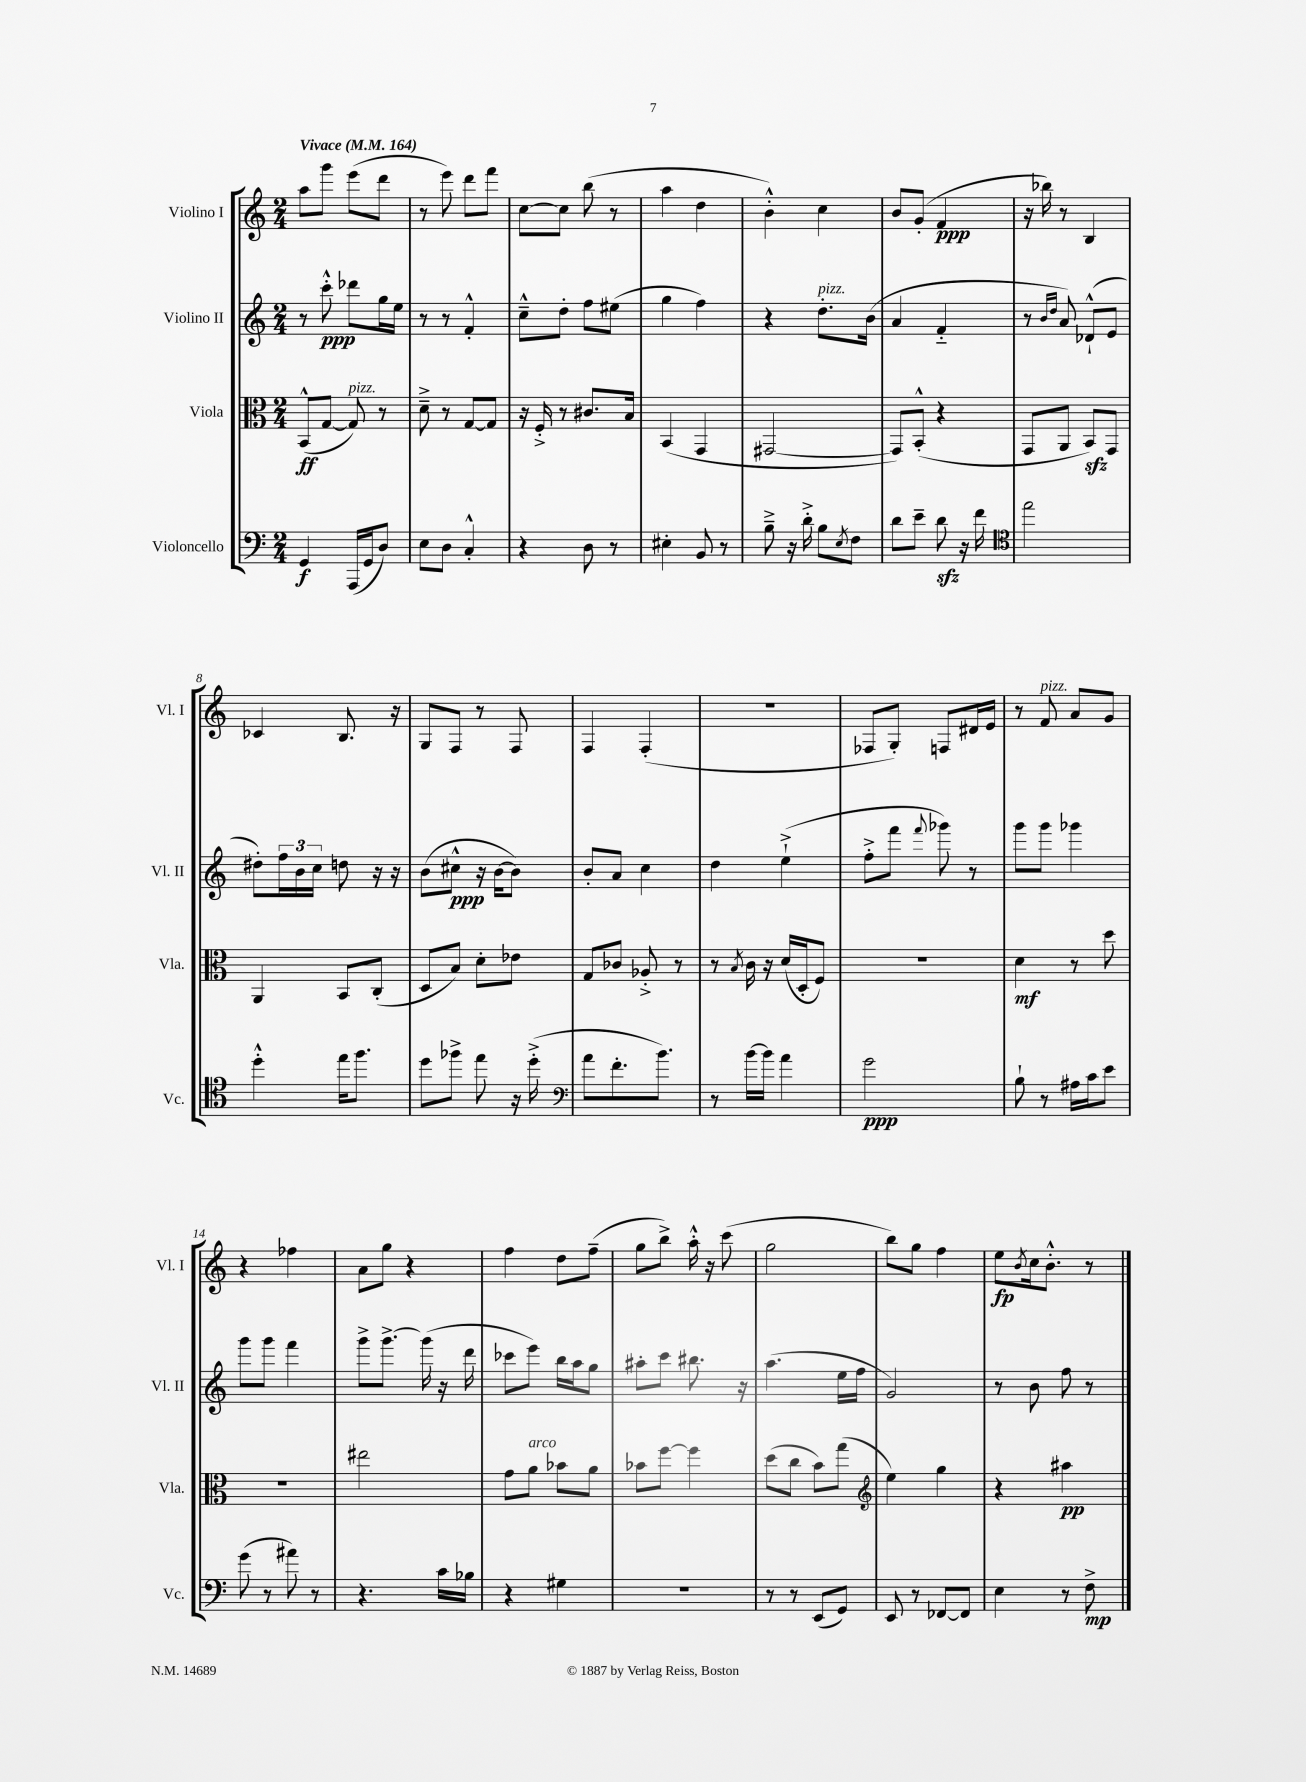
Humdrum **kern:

**kern	**dynam	**kern	**dynam	**kern	**dynam	**kern	**dynam
*part4	*part4	*part3	*part3	*part2	*part2	*part1	*part1
*staff4	*staff4	*staff3	*staff3	*staff2	*staff2	*staff1	*staff1
*I"Violoncello	*	*I"Viola	*	*I"Violino II	*	*I"Violino I	*
*I'Vc.	*	*I'Vla.	*	*I'Vl. II	*	*I'Vl. I	*
*clefF4	*	*clefC3	*	*clefG2	*	*clefG2	*
*k[]	*	*k[]	*	*k[]	*	*k[]	*
*M2/4	*	*M2/4	*	*M2/4	*	*M2/4	*
*MM164	*	*MM164	*	*MM164	*	*MM164	*
=1	=1	=1	=1	=1	=1	=1	=1
!	!	!	!	!	!	!LO:TX:a:B:t=Vivace	!
4GG/	f	(8BB^^/L	ff	8r	.	8aa\L	.
.	.	[8G/J	.	8ccc'^^\	ppp	8ggg\J	.
!	!	!LO:TX:a:i:t=pizz.	!	!	!	!	!
(16AAA/LL	.	8G/])	.	8ddd-X\L	.	(8eee\L	.
16GG/J	.	.	.	.	.	.	.
8D/J)	.	8r	.	16gg\L	.	8ddd\J	.
.	.	.	.	16ee\JJ	.	.	.
=2	=2	=2	=2	=2	=2	=2	=2
8E\L	.	8d~^\	.	8r	.	8r	.
8D\J	.	8r	.	8r	.	8eee\)	.
4C'^^/	.	[8G/L	.	4f'^^/	.	8ddd\L	.
.	.	8G/J]	.	.	.	8fff\J	.
=3	=3	=3	=3	=3	=3	=3	=3
4r	.	16r	.	8cc~^^\L	.	[8cc\L	.
.	.	16F'^/	.	.	.	.	.
.	.	8r	.	8dd'\J	.	8cc\J]	.
8D\	.	8.c#X/L	.	8ff\L	.	(8bb\	.
8r	.	.	.	(8ee#X\J	.	8r	.
.	.	16B/Jk	.	.	.	.	.
=4	=4	=4	=4	=4	=4	=4	=4
4E#X'\	.	(4BB/	.	4gg\	.	4aa\	.
8BB/	.	4GG/	.	4ff\)	.	4dd\	.
8r	.	.	.	.	.	.	.
=5	=5	=5	=5	=5	=5	=5	=5
8B~^\	.	[2GG#X/	.	4r	.	4b'^^\)	.
16r	.	.	.	.	.	.	.
16d'^\	.	.	.	.	.	.	.
!	!	!	!	!LO:TX:a:i:t=pizz.	!	!	!
8B\L	.	.	.	8.dd'\L	.	4cc\	.
8qE/	.	.	.	.	.	.	.
8F\J	.	.	.	.	.	.	.
.	.	.	.	(16b\Jk	.	.	.
=6	=6	=6	=6	=6	=6	=6	=6
8d\L	.	8GG#/L])	.	4a/	.	8b/L	.
8e~\J	.	(8BB'^^/J	.	.	.	(8g'/J	.
8dzz\	.	4r	.	4f/	.	4f/	ppp
16r	.	.	.	.	.	.	.
16f\	.	.	.	.	.	.	.
=7	=7	=7	=7	=7	=7	=7	=7
*clefC4	*	*	*	*	*	*	*
2ee\	.	8GG/L	.	8r	.	16r	.
.	.	.	.	.	.	16bb-X\)	.
.	.	.	.	16qqb/LL	.	.	.
.	.	.	.	16qqdd/JJ	.	.	.
.	.	8AA/J	.	8a/)	.	8r	.
.	.	8BBzz/L)	.	(8d-X`^^/L	.	4B/	.
.	.	8GG/J	.	8e/J	.	.	.
!!LO:LB:g=z
=8	=8	=8	=8	=8	=8	=8	=8
4dd'^^\	.	4AA/	.	8dd#X'\L)	.	4c-X/	.
.	.	.	.	24ff\L	.	.	.
.	.	.	.	24b\	.	.	.
.	.	.	.	24cc\JJ	.	.	.
16ee\KL	.	8BB/L	.	8ddn\	.	8.B/	.
8.ff\J	.	.	.	.	.	.	.
.	.	(8C'/J	.	16r	.	.	.
.	.	.	.	16r	.	16r	.
=9	=9	=9	=9	=9	=9	=9	=9
8dd\L	.	8D/L	.	(8b\L	.	8G/L	.
8ff-X^\J	.	8B/J)	.	8cc#X^^\J	ppp	8F/J	.
8ee\	.	8d'\L	.	16r	.	8r	.
.	.	.	.	[16b\KL	.	.	.
16r	.	8e-X\J	.	8b\J])	.	8F/	.
(16dd'^\	.	.	.	.	.	.	.
=10	=10	=10	=10	=10	=10	=10	=10
*clefF4	*	*	*	*	*	*	*
8a\L	.	8G/L	.	8b'/L	.	4F/	.
8.f'\	.	8c-X/J	.	8a/J	.	.	.
.	.	8A-X'^/	.	4cc\	.	(4F'/	.
8.b\J)	.	.	.	.	.	.	.
.	.	8r	.	.	.	.	.
=11	=11	=11	=11	=11	=11	=11	=11
8r	.	8r	.	4dd\	.	2r	.
.	.	8qB/	.	.	.	.	.
[16b\LL	.	16c\	.	.	.	.	.
16b\JJ]	.	16r	.	.	.	.	.
4a\	.	(16d/LL	.	(4ee`^\	.	.	.
.	.	16D'/J	.	.	.	.	.
.	.	8F/J)	.	.	.	.	.
=12	=12	=12	=12	=12	=12	=12	=12
2g\	ppp	2r	.	8ff'^\L	.	8F-X/L	.
.	.	.	.	8fff\J	.	8G'/J)	.
.	.	.	.	8qqfff/	.	.	.
.	.	.	.	8ggg-X\)	.	8Fn/L	.
.	.	.	.	8r	.	16d#X/L	.
.	.	.	.	.	.	16e/JJ	.
=13	=13	=13	=13	=13	=13	=13	=13
8B`\	.	4d\	mf	8ggg\L	.	8r	.
!	!	!	!	!	!	!LO:TX:a:i:t=pizz.	!
8r	.	.	.	8ggg\J	.	8f/	.
16A#X\LL	.	8r	.	4ggg-X\	.	8a/L	.
16c\J	.	.	.	.	.	.	.
8e\J	.	8dd\	.	.	.	8g/J	.
!!LO:LB:g=z
=14	=14	=14	=14	=14	=14	=14	=14
(8g\	.	2r	.	8ggg\L	.	4r	.
8r	.	.	.	8ggg\J	.	.	.
8a#X\)	.	.	.	4fff\	.	4ff-X\	.
8r	.	.	.	.	.	.	.
=15	=15	=15	=15	=15	=15	=15	=15
4.r	.	2ee#X\	.	8ggg^\L	.	8a\L	.
.	.	.	.	[8.ggg^\J	.	8gg\J	.
.	.	.	.	.	.	4r	.
.	.	.	.	(16ggg\]	.	.	.
16c\LL	.	.	.	16r	.	.	.
16B-X\JJ	.	.	.	16ddd\	.	.	.
=16	=16	=16	=16	=16	=16	=16	=16
4r	.	8g\L	.	8ccc-X\L	.	4ff\	.
!	!	!LO:TX:a:i:t=arco	!	!	!	!	!
.	.	8a\J	.	8eee\J)	.	.	.
4G#X\	.	8b-X\L	.	16bb\LL	.	8dd\L	.
.	.	.	.	16aa\J	.	.	.
.	.	8a\J	.	8gg\J	.	(8ff~\J	.
=17	=17	=17	=17	=17	=17	=17	=17
2r	.	8b-X\L	.	8aa#X'\L	.	8gg\L	.
.	.	[8ff\J	.	8ccc\J	.	8bb^\J)	.
.	.	4ff\]	.	8.bb#X\	.	16aa'^^\	.
.	.	.	.	.	.	16r	.
.	.	.	.	.	.	(8ccc\	.
.	.	.	.	16r	.	.	.
=18	=18	=18	=18	=18	=18	=18	=18
8r	.	(8dd\L	.	(4.aa\	.	2gg\	.
8r	.	8cc\J	.	.	.	.	.
(8EE/L	.	8b\L)	.	.	.	.	.
8GG/J)	.	(8gg\J	.	16ee\LL	.	.	.
.	.	.	.	16ff\JJ	.	.	.
=19	=19	=19	=19	=19	=19	=19	=19
*	*	*clefG2	*	*	*	*	*
8EE/	.	4ee\)	.	2g/)	.	8bb\L)	.
8r	.	.	.	.	.	8gg\J	.
[8FF-X/L	.	4gg\	.	.	.	4ff\	.
8FF-/J]	.	.	.	.	.	.	.
=20	=20	=20	=20	=20	=20	=20	=20
4E\	.	4r	.	8r	.	8ee\L	fp
.	.	.	.	.	.	8qb/	.
.	.	.	.	8b\	.	16cc\k	.
.	.	.	.	.	.	8.b'^^\J	.
8r	.	4aa#X\	pp	8ff\	.	.	.
8F^\	mp	.	.	8r	.	8r	.
==	==	==	==	==	==	==	==
*-	*-	*-	*-	*-	*-	*-	*-
